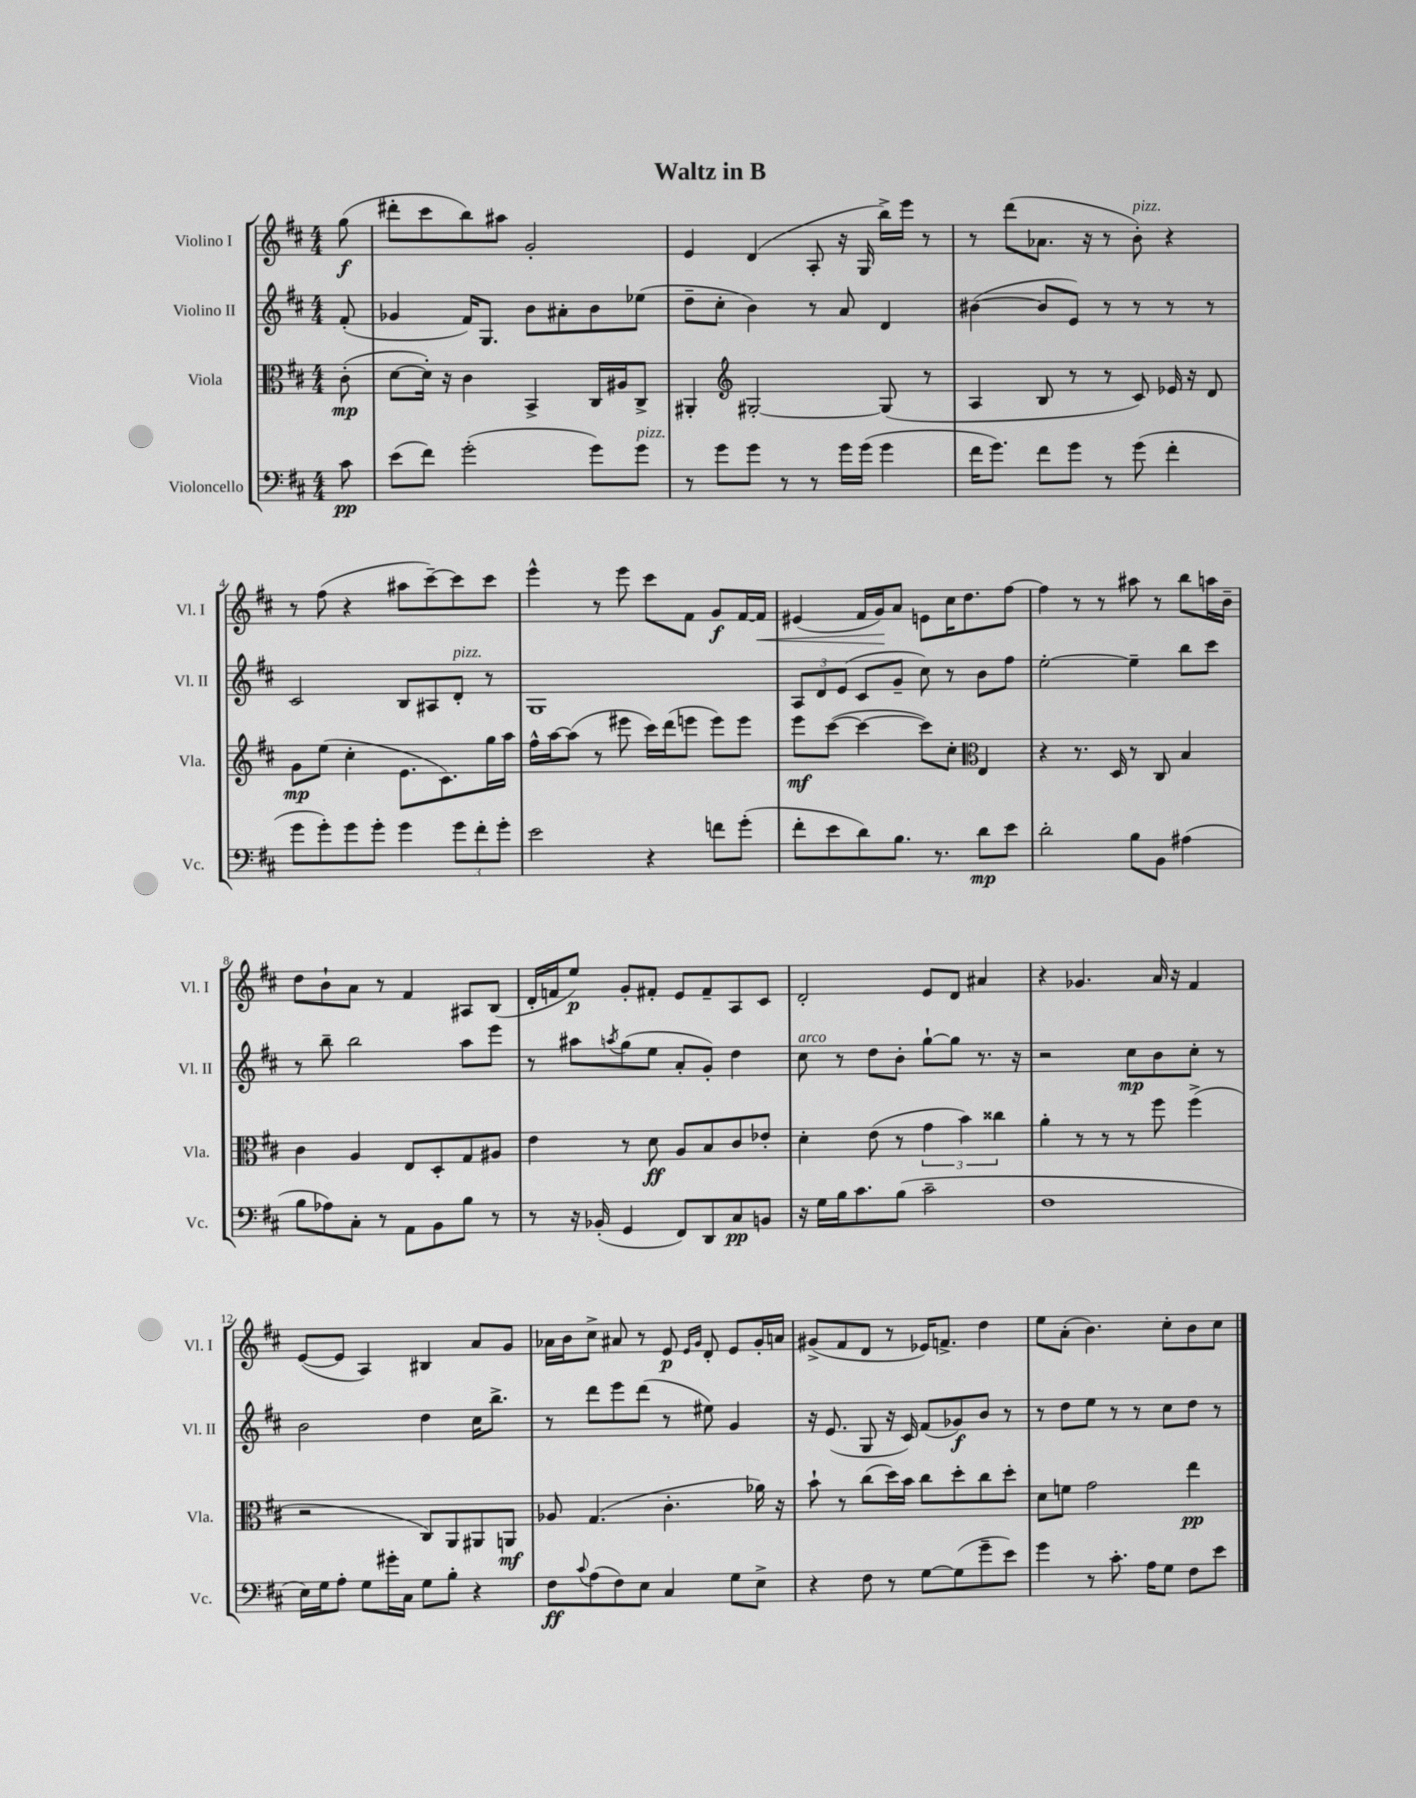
\header { title = "Waltz in B" }
<<
\new StaffGroup <<
\new Staff = "s0" \with { instrumentName = "Violino I" shortInstrumentName = "Vl. I" } {
    \clef treble \key d \major \numericTimeSignature \time 4/4 \partial 8
    g''8\f( |
    dis'''8-. cis'''8 b''8) ais''8 g'2-. |
    e'4 d'4( a8-. r16 g16 b''16->) e'''16 r8 |
    r8 d'''8( aes'8. r16 r8 b'8-.^\markup { \italic "pizz." }) r4 |
    r8 fis''8( r4 ais''8 cis'''8~--) cis'''8 cis'''8 |
    e'''4-^ r8 e'''8 cis'''8 fis'8 g'8\f fis'16~ fis'16\< |
    eis'4( fis'16 g'16\!) a'8 e'8 cis''16 d''8. fis''8~ |
    fis''4 r8 r8 ais''8 r8 b''8 a''16 b'16-- |
    d''8 b'8-! a'8 r8 fis'4 ais8 b8( |
    d'16-. f'16 e''8\p) g'8-. fis'8-. e'8 fis'8-- a8 cis'8 |
    d'2-. e'8 d'8 ais'4 |
    r4 ges'4. a'16 r16 fis'4 |
    e'8~( e'8 a4) bis4 a'8 g'8 |
    aes'16 b'16 cis''8-> ais'8 r8 e'8\p \grace { e'16 g'16 } d'8-. e'8 g'16-. a'16 |
    gis'8->( fis'8 d'8 r8 ees'16) f'8.-> d''4 |
    e''8 a'8-.( b'4.) cis''8-. b'8 cis''8 \bar "|." |
}
\new Staff = "s1" \with { instrumentName = "Violino II" shortInstrumentName = "Vl. II" } {
    \clef treble \key d \major \numericTimeSignature \time 4/4 \partial 8
    fis'8-.( |
    ges'4 fis'16) g8. b'8 ais'8-. b'8 ees''8( |
    d''8-- cis''8-. b'4) r8 a'8 d'4 |
    bis'4~( bis'8 e'8) r8 r8 r8 r8 |
    cis'2 b8 ais8 d'8-.^\markup { \italic "pizz." } r8 |
    g1 |
    \tuplet 3/2 { a8 d'8 e'8( } cis'8 g'8-- cis''8) r8 b'8 fis''8 |
    e''2~-. e''4-- b''8 cis'''8 |
    r8 b''8-- b''2 a''8 e'''8 |
    r8 ais''8 \acciaccatura { a''8 } g''8( e''8 a'8-. g'8-.) d''4 |
    cis''8^\markup { \italic "arco" } r8 d''8 b'8-. g''8~-! g''8 r8. r16 |
    r2 cis''8\mp b'8 cis''8-. r8 |
    b'2 d''4 cis''16 b''8.-> |
    r8 d'''8 e'''8 d'''8( r8 eis''8) g'4 |
    r16 e'8.( g8 r16 cis'16) fis'8( ges'8\f) b'8 r8 |
    r8 d''8 e''8 r8 r8 cis''8 d''8 r8 \bar "|." |
}
\new Staff = "s2" \with { instrumentName = "Viola" shortInstrumentName = "Vla." } {
    \clef alto \key d \major \numericTimeSignature \time 4/4 \partial 8
    cis'8-.\mp( |
    d'8~ d'16-.) r16 cis'4 b,4-> cis16 ais16 cis8-> |
    ais,4-. \clef treble gis2~-. gis8( r8 |
    a4 b8 r8 r8 cis'8) ees'16 r16 d'8 |
    g'8\mp e''8( cis''4-. e'8. cis'8.) g''16 a''16 |
    fis''16-^ a''16~ a''8( r8 eis'''8 cis'''16) d'''16( e'''8 e'''8) e'''8 |
    e'''8\mf cis'''8~( cis'''4~ cis'''8) cis''8-. \clef alto e4 |
    r4 r8. d16 r8 cis8 b4 |
    cis'4 a4 e8 d8-. g8 ais8 |
    e'4 r8 d'8\ff a8 b8 cis'8 ees'8-. |
    d'4-. e'8( r8 \tuplet 3/2 { g'4 b'4) cisis''4 } |
    a'4-. r8 r8 r8 fis''8 fis''4->( |
    r2 cis8) a,8 ais,8 a,8\mf |
    aes8 g4.( cis'4.-. aes'16) r16 |
    b'8-! r8 cis''8( d''16) b'16 cis''8 d''8-. cis''8 d''8-. |
    d'8 f'8 g'2 e''4\pp \bar "|." |
}
\new Staff = "s3" \with { instrumentName = "Violoncello" shortInstrumentName = "Vc." } {
    \clef bass \key d \major \numericTimeSignature \time 4/4 \partial 8
    cis'8\pp |
    e'8( fis'8) g'2-.( g'8) g'8^\markup { \italic "pizz." } |
    r8 g'8 g'8 r8 r8 g'16 g'16( g'4 |
    fis'16 g'8.) fis'8 g'8 r8 g'8( fis'4-. |
    g'8 g'8-.) g'8 g'8-. g'4 \tuplet 3/2 { g'8 fis'8-. g'8-. } |
    e'2 r4 f'8 g'8-.( |
    fis'8-. e'8 d'8) b8. r8. d'8\mp e'8 |
    d'2-. b8 b,8 ais4( |
    b8 aes8) cis8-. r8 a,8 b,8 b8 r8 |
    r8 r16 bes,16-.( g,4 fis,8) d,8 cis8\pp b,8 |
    r16 g16 b16 cis'8. b8( cis'2-- |
    fis1 |
    e16) g16 a8-. g8 gis'16-. cis16 g8 b8-. r4 |
    fis8\ff \appoggiatura { cis'8 } a8( fis8) e8 cis4 g8 e8-> |
    r4 fis8 r8 g8~ g8( g'8-- e'8) |
    g'4 r8 cis'8.-. a16 g8 fis8 e'8 \bar "|." |
}
>>
>>
